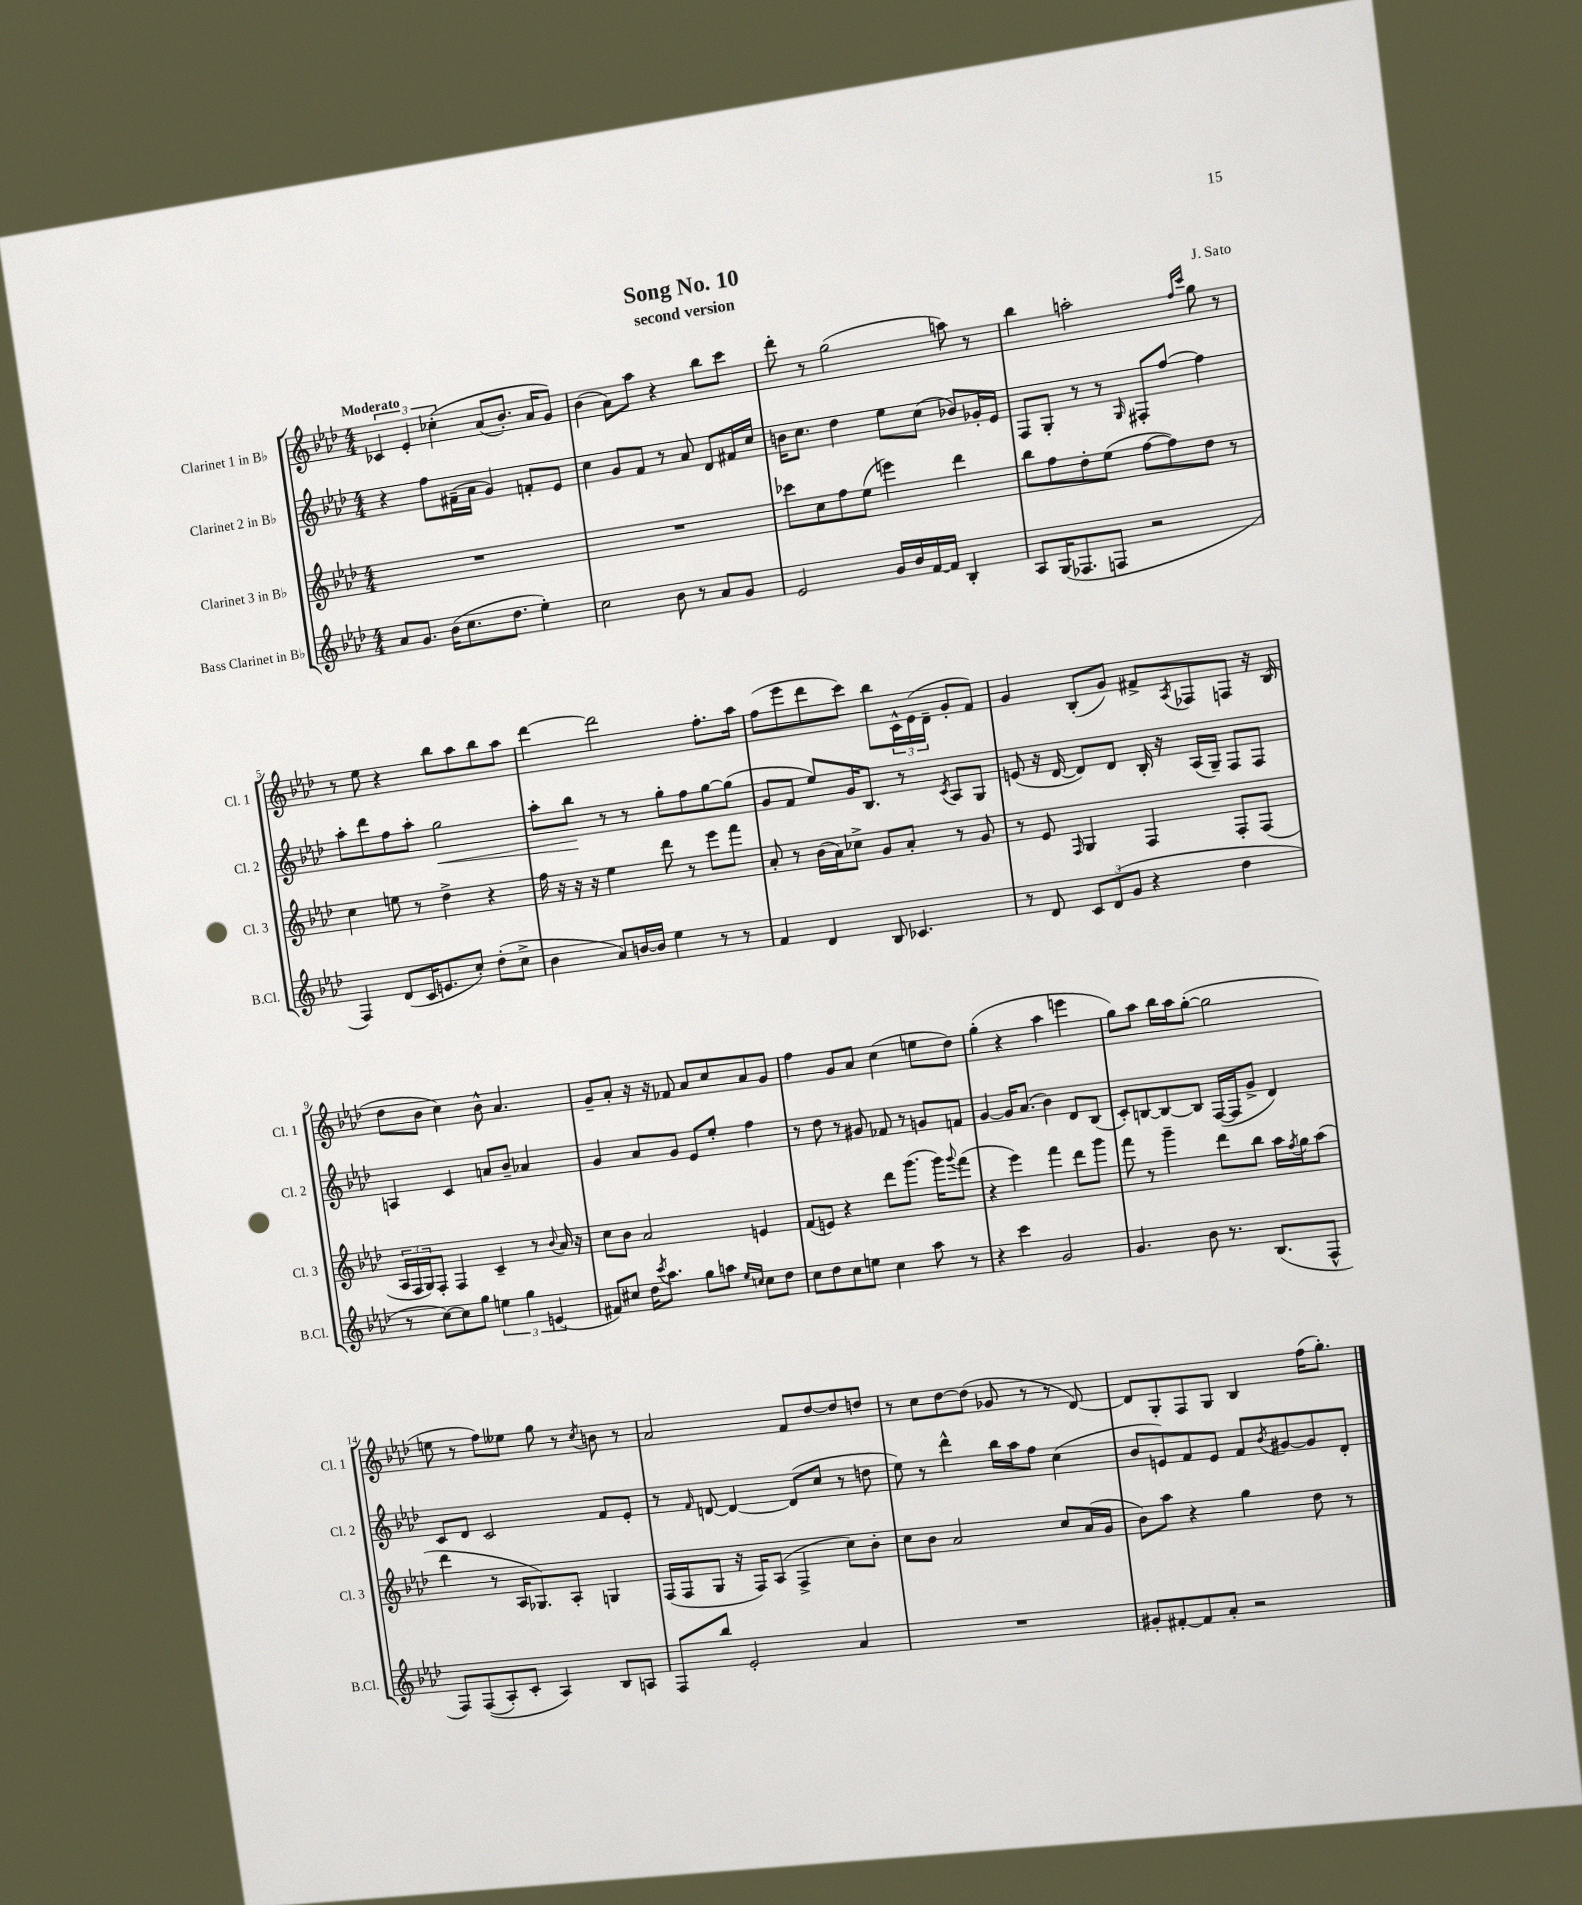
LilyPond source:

\header { title = "Song No. 10" composer = "J. Sato" subtitle = "second version" }
<<
\new StaffGroup <<
\new Staff = "s0" \with { instrumentName = "Clarinet 1 in Bb" shortInstrumentName = "Cl. 1" } {
    \clef treble \key aes \major \numericTimeSignature \time 4/4 \tempo "Moderato"
    \tuplet 3/2 { ces'4 ees'4-. ces''4-.\( } aes'8( bes'8.-.) aes'16 g'8\) |
    bes'4( aes'8) aes''8 r4 bes''8 c'''8 |
    des'''8-. r8 g''2( a''8) r8 |
    bes''4 a''2-. \grace { f''16 c'''16 } g''8 r8 |
    r8 ees''8 r4 bes''8 aes''8 bes''8 aes''8 |
    des'''4~ des'''2 f''8.-. aes''16 |
    f''8( ees'''8 des'''8 c'''8) bes''8 \tuplet 3/2 { c'16-^ ees'16( des'16-- } g'8-. f'8) |
    g'4 bes8-.( g'8) fis'8-> \acciaccatura { aes8 } fes8 f8 r16 bes16( |
    des''8 bes'8 c''4) bes'8-^ aes'4. |
    g'8-- aes'8-. r16 r16 fes'8 aes'8 c''8 aes'8 g'8 |
    f''4 g'8 aes'8 c''4( e''8 des''8) |
    g''4-.( r4 aes''4 e'''4 |
    g''8) aes''8 bes''16 aes''16 g''8~-.( g''2 |
    e''8 r8 f''8) eeses''8 g''8 r8 \acciaccatura { c''8 } b'8 r8 |
    aes'2 f'8 des''8~ des''8 d''8 |
    r8 c''8 des''8~ des''8( ges'8 r8 r8 des'8~) |
    des'8 g8-. f8 g8 bes4 f''16( g''8.-.) \bar "|." |
}
\new Staff = "s1" \with { instrumentName = "Clarinet 2 in Bb" shortInstrumentName = "Cl. 2" } {
    \clef treble \key aes \major \numericTimeSignature \time 4/4
    r4 f''8 fis'16--( aes'16 g'4) f'8-. ees'8 |
    c''4 g'8 f'8 r8 aes'8 des'8 fis'16 c''16 |
    b'16 c''8. des''4 ees''8 c''8( bes'8) ges'16-. ees'16 |
    f8 g8-. r8 r8 \grace { g16 } fis8-. f''8~ f''4 |
    aes''8-. des'''8 f''8 aes''8-. g''2\< |
    aes''8-. bes''8\! r8 r8 g''8-. f''8 g''8~ g''8( |
    g'8 f'8 ees''8) g'16 bes8. r8 \acciaccatura { c'8 } aes8 g8 |
    e'8( r16 des'16~ des'8) des'8 bes16-. r16 aes16( g16--) f8 f8 |
    a4 c'4 a'8 bes'8-- aes'4 |
    g'4 aes'8 g'8 ees'8 ees''8-. f''4 |
    r8 des''8 r8 gis'8 fes'8 r8 g'8 f'8 |
    g'4~ g'16 aes'8.( bes'4) des'8 bes8( |
    c'8-.) b8~ b8~ b8 f16~( f16 g'8-> des'4) |
    c'8 des'8 c'2 f'8 ees'8-. |
    r8 \grace { f'16 } d'8~ d'4~ d'8( c''8 r8 d''8 |
    ees''8) r8 des'''4-^ bes''16 aes''16 f''8 c''4( |
    bes'8 e'8) f'8 e'8 f'8 \acciaccatura { bes'8 } gis'8~ gis'8 des'8-. \bar "|." |
}
\new Staff = "s2" \with { instrumentName = "Clarinet 3 in Bb" shortInstrumentName = "Cl. 3" } {
    \clef treble \key aes \major \numericTimeSignature \time 4/4
    R1 |
    R1 |
    ces'''8 c''8 f''8 ees''8( e'''4) des'''4 |
    bes''8 f''8 des''8-. ees''8( f''8~ f''8) des''8 r8 |
    c''4 e''8 r8 des''4-> r4 |
    f''16 r16 r16 r16 ees''4 des'''8 r8 ees'''8 f'''8 |
    aes'8-. r8 bes'16( aes'16) ces''8-> g'8 aes'8-. r8 g'8 |
    r8 ees'8 \grace { f16 } g4 f4 f8-. f8( |
    \tuplet 3/2 { aes16 f16 g16) } f8-. f4 c'4-- r8 \appoggiatura { bes'8 } aes'16 r16 |
    c''8 bes'8 aes'2 e'4 |
    f'8( e'8) r4 des'''8 g'''8.( g'''16) \appoggiatura { g'''8 } f'''8( |
    r4 ees'''4) f'''4 des'''8 g'''8 |
    f'''8 r8 g'''4-- des'''8 bes''8 aes''16 \acciaccatura { f''8 } g''16 aes''8( |
    des'''4 r8 aes16 ges8.) aes8-. g4 |
    f16( f16 g8 r16 f16) aes8( f4-> c''8) bes'8-. |
    c''8 bes'8 aes'2 c''8 aes'16( g'16 |
    bes'8) aes''8 r4 g''4 des''8 r8 \bar "|." |
}
\new Staff = "s3" \with { instrumentName = "Bass Clarinet in Bb" shortInstrumentName = "B.Cl." } {
    \clef treble \key aes \major \numericTimeSignature \time 4/4
    aes'8 g'8. bes'16( c''8. des''8. ees''4-.) |
    c''2 bes'8 r8 aes'8 g'8 |
    ees'2 g'16 bes'16 f'16~ f'16 bes4-. |
    aes8 g16( fes8. f8 r2 |
    f4) des'8( c'16 e'8. c''8-.) des''8-.( c''8-> |
    bes'4 aes'8) b'16~ b'16 ees''4 r8 r8 |
    f'4 des'4 bes8 ces'4. |
    r8 des'8 \tuplet 3/2 { c'8 des'8( g'8 } r4 des''4 |
    r8 c''8~) c''8 g''8 \tuplet 3/2 { e''4 g''4 e'4( } |
    fis'8) cis''8 des''16 \acciaccatura { c'''8 } aes''8. g''8 a''8 \grace { ees''16 c''16 } c''8 des''8 |
    c''8 des''8 c''8 e''8 c''4 aes''8 r8 |
    r4 c'''4 g'2 |
    g'4. bes'8 r8. bes8.( f8-^ |
    f8) f8(\( aes8-.) c'8-. aes4\) bes8 a8 |
    f8 bes''8 ees'2-. aes'4 |
    R1 |
    gis'8-. fis'8~-. fis'8 aes'8-. r2 \bar "|." |
}
>>
>>
